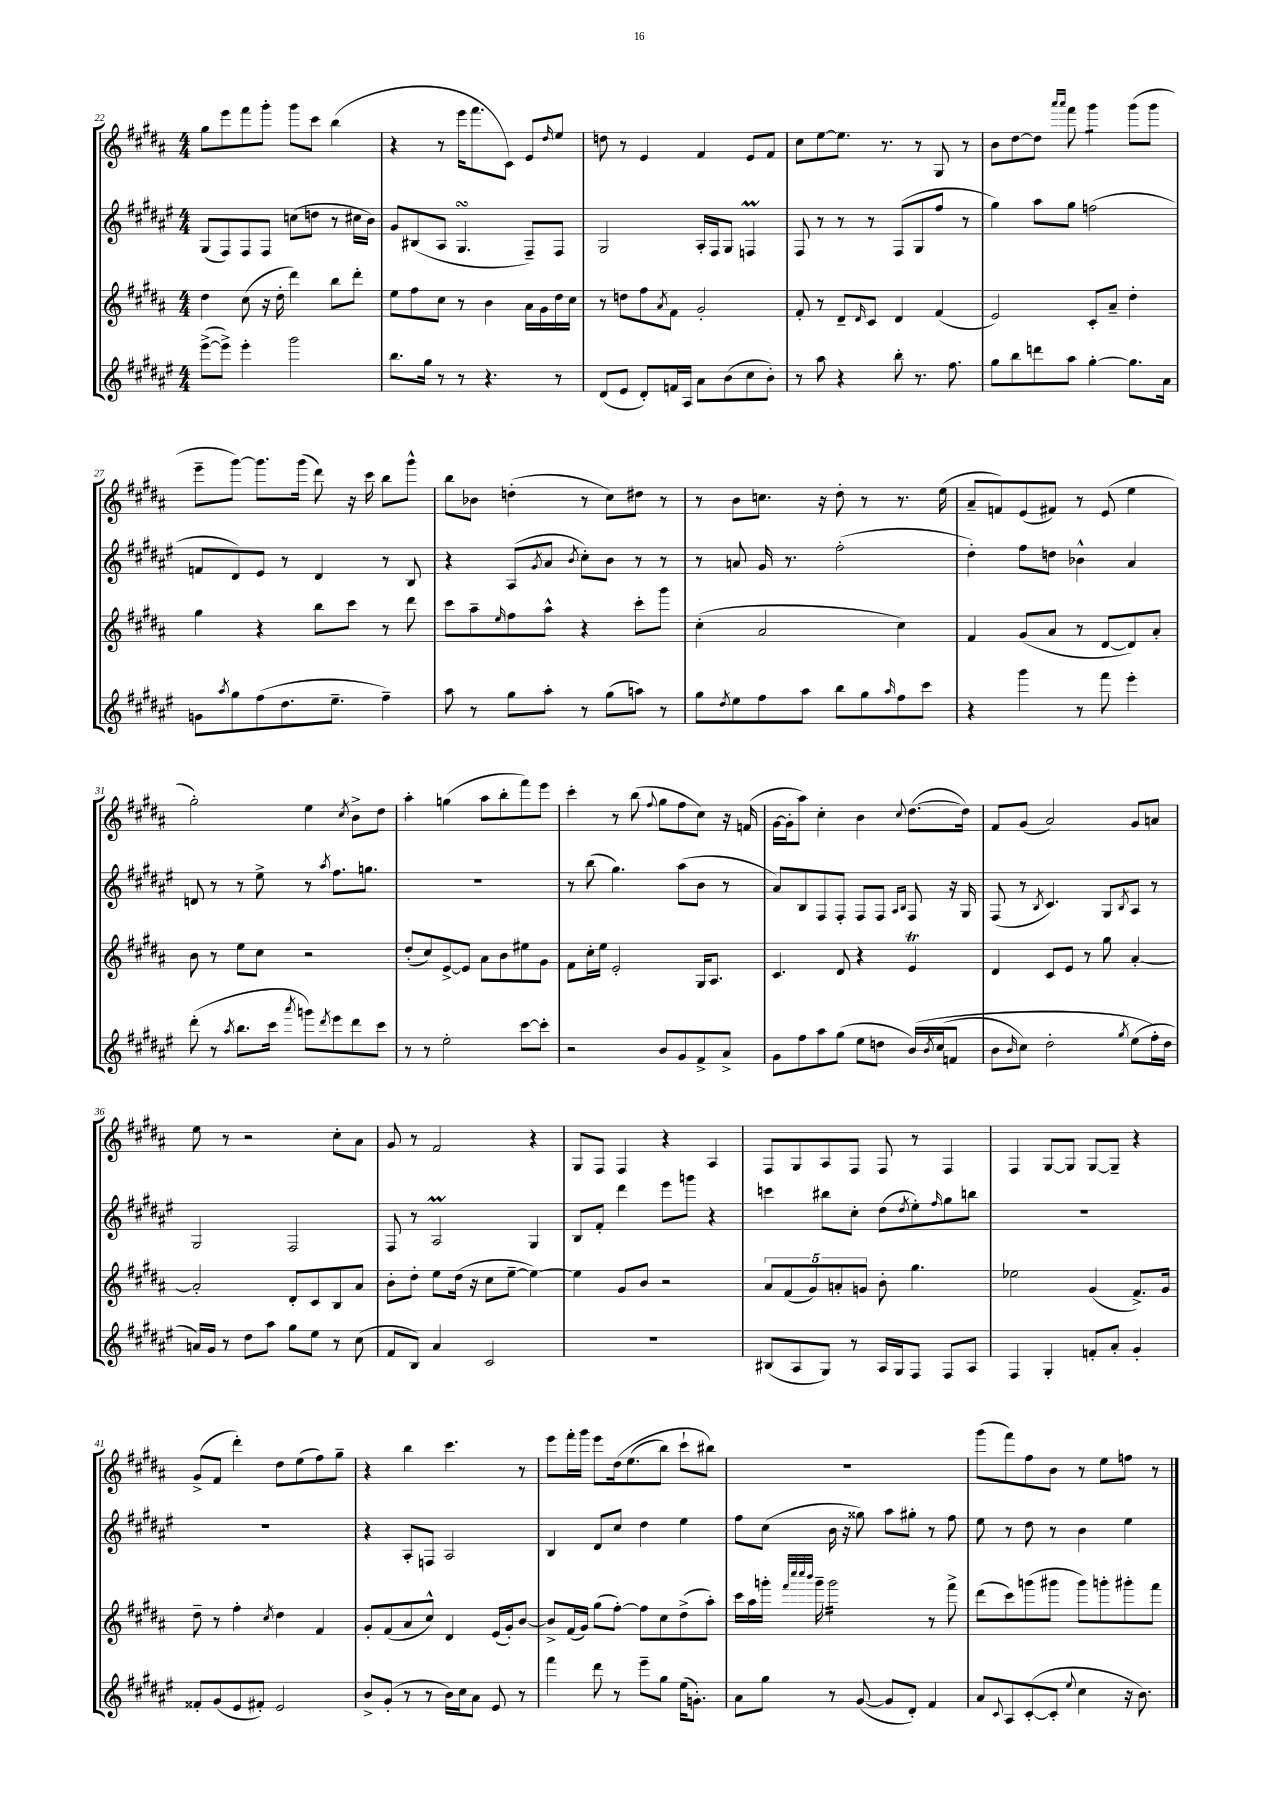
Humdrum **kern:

**kern	**kern	**kern	**kern
*staff4	*staff3	*staff2	*staff1
*clefG2	*clefG2	*clefG2	*clefG2
*k[f#c#g#d#a#e#]	*k[f#c#g#d#a#]	*k[f#c#g#d#a#e#]	*k[f#c#g#d#a#]
*M4/4	*M4/4	*M4/4	*M4/4
([8eee#^\L	4dd#\	(8G#/L	8gg#\L
8eee#^\]J)	.	8F#/)	8eee\
4eee#'\	(8cc#\	8F#/	8fff#\
.	16r	8F#/J	8ggg#'\J
.	16dd#'\	.	.
2ggg#\	4ddd#\)	(8cc\L	8ggg#\L
.	.	8dd\J	8ccc#\J
.	8bb\L	8r	(4bb\
.	8ddd#'\J	16cc#\LL	.
.	.	16b\JJ)	.
=	=	=	=
8.bb\L	8ee\L	8g#/L	4r
.	8ff#\	(8B#/	.
16gg#\Jk	.	.	.
8r	8cc#\J	8A#/J	8r
8r	8r	4.G#/	16eee\LK
.	.	.	8.fff#\
4.r	4b\	.	.
.	.	.	8c#\J)
.	16a#\LL	8F#~/L)	8e/L
.	16g#\	.	.
.	.	.	16qqdd#/
8r	16dd#\	8F#/J	8ee/J
.	16cc#\JJ	.	.
=	=	=	=
(8d#/L	8r	2G#/	8dd\
8e#/J	8dd\L	.	8r
8d#'/L)	8ff#\	.	4e/
.	8qa#/	.	.
16f/L	8f#\J	.	.
16A#/JJ	.	.	.
8a#\L	2g#'/	16A#'/LL	4f#/
.	.	16F#/J	.
(8b\	.	8G#/J	.
8cc#\	.	4F/	8e/L
8b'\J)	.	.	8f#/J
=	=	=	=
8r	8f#'/	8F#/	8cc#\L
8aa#\	8r	8r	[8ee\
4r	8d#~/L	8r	8.ee\]J
.	16qqd#/	.	.
.	8c#/J	8r	.
.	.	.	8.r
8bb'\	4d#/	(8F#/L	.
8.r	.	8G#/	8r
.	(4f#/	8ff#/J	8G#/
8.ff#\	.	.	.
.	.	8r	8r
=	=	=	=
8gg#\L	2e/)	4gg#\)	8b\L
8bb\	.	.	[8dd#\
8ddd\	.	8aa#\L	8dd#\]J
.	.	.	16qqaaa#/LL
.	.	.	16qqaaa#/JJ
8aa#\J	.	8gg#\J	8fff#\
[4gg#'\	8c#'/L	(2ff\	4ggg#\
.	8a#~/J	.	.
8.gg#\]L	4dd#'\	.	(8ggg#\L
.	.	.	8ggg#\J
16a#\Jk	.	.	.
=	=	=	=
8g\L	4gg#\	8f/L	8eee~\L
8qaa#/	.	.	.
8gg#\	.	8d#/)	[8ggg#\J)
(8ff#\	4r	8e#/J	8.ggg#\]L
8.dd#\	.	8r	.
.	.	.	(16ggg#\Jk
.	8bb\L	4d#/	8ddd#\)
8.ee#~\J	.	.	.
.	8ccc#\J	.	16r
.	.	.	16ccc#\
4ff#~\)	8r	8r	8bb\L
.	8ddd#\	8B/	8ggg#^^\J
=	=	=	=
8aa#\	8ccc#\L	4r	8bb\L
8r	8aa#~\	.	8b-\J
.	16qqee/	.	.
8gg#\L	8ff#\	(8A#/L	(4dd'\
.	.	8qg#/	.
8aa#'\J	8aa#^^\J	8a#/J	.
.	.	8qb/	.
8r	4r	8cc#'\L)	8r
(8gg#\L	.	8b\J	8cc#\L)
8aa\J)	8ccc#'\L	8r	8dd#\J
8r	8ggg#\J	8r	8r
=	=	=	=
8gg#\L	(4cc#'\	8r	8r
8qdd#/	.	.	.
8ee#\	.	8a/	8b\L
8ff#\	2a#/	16g#/	8.cc\J
.	.	8.r	.
8aa#\J	.	.	.
.	.	.	16r
8bb\L	.	(2ff#'\	8dd#'\
8gg#\	.	.	8r
16qqaa#/	.	.	.
8ff#\	4cc#\)	.	8.r
8ccc#\J	.	.	.
.	.	.	(16ee\
=	=	=	=
4r	4f#/	4dd#'\)	8a#~/L
.	.	.	8f/)
4ggg#\	(8g#/L	8ff#\L	(8e/
.	8a#/J	8dd\J	8f#/J)
8r	8r	4b-^^\	8r
8fff#\	[8d#/L	.	(8e/
4eee#'\	8d#/])	4a#/	4ee\
.	8a#'/J	.	.
=	=	=	=
(8ddd#'\	8b\	8d/	2gg#'\)
8r	8r	8r	.
8qaa#/	.	.	.
8.bb\L	8ee\L	8r	.
.	8cc#\J	8ee#^\	.
16ccc#\Jk	.	.	.
8qaaa#/	.	.	.
8ggg\L)	2r	8r	4ee\
8qddd#/	.	8qaa#/	.
8eee#\	.	8.ff#\L	.
.	.	.	8qcc#/
8ddd#\	.	.	8b^\L
.	.	8.gg\J	.
8ccc#\J	.	.	8dd#\J
=	=	=	=
8r	(8dd#'/L	1r	4aa#'\
8r	8cc#/)	.	.
2ee#'\	[8e^/	.	(4gg\
.	8e/]J	.	.
.	8a#\L	.	8aa#\L
.	8b\	.	8bb'\
[8ccc#\L	8ee#\	.	8fff#\)
8ccc#'\]J	8g#\J	.	8eee\J
=	=	=	=
2r	8f#\L	8r	4ccc#'\
.	16cc#'\L	(8bb\	.
.	16ee\JJ	.	.
.	2e'/	4.gg#\)	8r
.	.	.	(8bb\
.	.	.	8qqff#/
8b/L	.	.	8gg#\L
8g#/	.	(8aa#\L	8ff#\
8f#^/	16G#/LK	8b\J	8cc#\J)
.	8.A#/J	.	.
8a#^/J	.	8r	16r
.	.	.	(16f/
=	=	=	=
8g#\L	4.c#/	8a#/L)	[16g#\LL
.	.	.	16g#'\]J
8ff#\	.	8B/	8aa#\J)
8aa#\	.	8F#/	4cc#'\
(8gg#\J	8d#/	8F#'/J	.
8ee#\L	4r	8F#/L	4b\
8dd\J	.	8F#/J	.
.	.	16qqA#/LL	.
.	.	16qqB/JJ	8qqcc#/
&(16b/LL)	4e/	8F#/	([8.dd#\L
8qb/	.	.	.
(16cc#/J	.	.	.
8f/J	.	16r	.
.	.	16G#/	16dd#\]Jk)
=	=	=	=
8b\L	4d#/	(8F#/	8f#/L
16qqb/	.	.	.
8cc#\J)	.	8r	(8g#/J
.	.	8qB/	.
2dd#'\	8c#/L	4.c#/)	2a#/)
.	8e/J	.	.
.	8r	.	.
.	8gg#\	8G#/L	.
8qgg#/	.	8qB/	.
(8ee#\L	[4a#'/	8A#/J	8g#/L
16ff#'\L&)	.	8r	8a/J
16dd#\JJ	.	.	.
=	=	=	=
16a/LL)	2a#'/]	2G#/	8ee\
16g#/JJ	.	.	.
8r	.	.	8r
8dd#\L	.	.	2r
8aa#\J	.	.	.
8gg#\L	8d#'/L	2F#/	.
8ee#\J	8c#/	.	.
8r	8B/	.	8cc#'\L
(8cc#\	8a#/J	.	8a#\J
=	=	=	=
8f#/L	8b'\L	8F#/	8g#/
8B/J)	8dd#'\J	8r	8r
4a#/	8ee\L	2A#/	2f#/
.	(16dd#\Jk	.	.
.	16r	.	.
2c#/	8cc#\L	.	.
.	[8ee~\J	.	.
.	4ee\_)	4G#/	4r
=	=	=	=
1r	4ee\]	8B/L	8G#/L
.	.	8f#'/J	8F#/J
.	8g#/L	4ddd#\	4F#/
.	8b/J	.	.
.	2r	8eee#\L	4r
.	.	8ggg\J	.
.	.	4r	4A#/
=	=	=	=
(8B#/L	10a#/L	4ccc\	8F#/L
.	(10f#/	.	.
8A#/	.	.	8G#/
.	10g#/)	.	.
8G#/J)	.	8bb#\L	8A#/
.	10a'/	.	.
8r	.	8cc#'\J	8F#/J
.	10g/J	.	.
16A#/LL	8b'\	(8dd#\L	8F#/
16G#/J	.	.	.
.	.	8qdd#/	.
8F#/J	4.gg#\	8ee#'\)	8r
.	.	16qqff#/	.
8F#/L	.	8gg#\	4F#/
8A#/J	.	8bb\J	.
=	=	=	=
4F#/	2ee-\	1r	4F#/
4G#'/	.	.	[8G#/L
.	.	.	8G#/]J
8f'/L	(4g#/	.	[8G#/L
8a#'/J	.	.	8G#~/]J
4g#'/	8.f#^/L)	.	4r
.	16g#/Jk	.	.
=	=	=	=
8f##'/L	8dd#~\	1r	(8g#^/L
(8g#/	8r	.	8f#/J
8e#/	4ff#'\	.	4ddd#'\)
8f#'/J)	.	.	.
.	8qcc#/	.	.
2e#/	4dd#\	.	8dd#\L
.	.	.	(8ee\
.	4f#/	.	8ff#\)
.	.	.	8gg#~\J
=	=	=	=
8b^/L	8g#'/L	4r	4r
(8g#'/J	(8f#/	.	.
8r	8a#/	8A#'/L	4bb\
8r	8cc#^^/J)	8F/J	.
16b\LL)	4d#/	2A#/	4.ccc#\
16cc#\J	.	.	.
8a#\J	.	.	.
8e#/	(16e/LL	.	.
.	16g#'/J)	.	.
8r	[8b/J	.	8r
=	=	=	=
4fff#\	8b^/]L	4B/	8eee\L
.	(16f#/L	.	16fff#'\L
.	16g#/JJ)	.	16ggg#\JJ
8ddd#\	(8gg#\L	8d#/L	8eee\L
8r	[8ff#'\J)	8cc#/J	&(16dd#\k
.	.	.	(8.ee\
8eee#~\L	8ff#\]L	4dd#\	.
8gg#\J	8cc#\	.	8bb\J)
(16ee#\LK	(8dd#^\	4ee#\	8ccc#`\L
8.g'\J)	.	.	.
.	8aa#'\J)	.	8bb#\J&)
=	=	=	=
8a#\L	16ccc#\LL	8ff#\L	1r
.	16aa#\	.	.
8gg#\J	16ggg'\JJ	(8cc#\J	.
.	32qqfff#/LLL	.	.
.	32qqcccc#/	.	.
.	32qqcccc#/	.	.
.	32qqbbb/JJJ	.	.
.	16ggg~\	.	.
8r	2ggg\	16b\	.
.	.	16r	.
([8g#/	.	8gg##\)	.
8g#/]L	.	8aa#\L	.
8d#'/J)	.	8gg#'\J	.
4f#/	8r	8r	.
.	8fff#^\	8ff#\	.
=	=	=	=
8a#/L	(8ddd#\L	8ee#\	(8ggg#\L
8qqc#/	.	.	.
8A#/	8ccc#\)	8r	8fff#\)
([8c#'/	(8ggg\	8dd#\	8ff#\
8c#'/]J	8ggg#\J	8r	8b\J
8qqee#/	.	.	.
4cc#\	8ggg#\L)	4b\	8r
.	8ggg'\	.	8ee\L
16r	8ggg#'\	4ee#\	8ff\J
8.b\)	.	.	.
.	8fff#\J	.	8r
==	==	==	==
*-	*-	*-	*-
